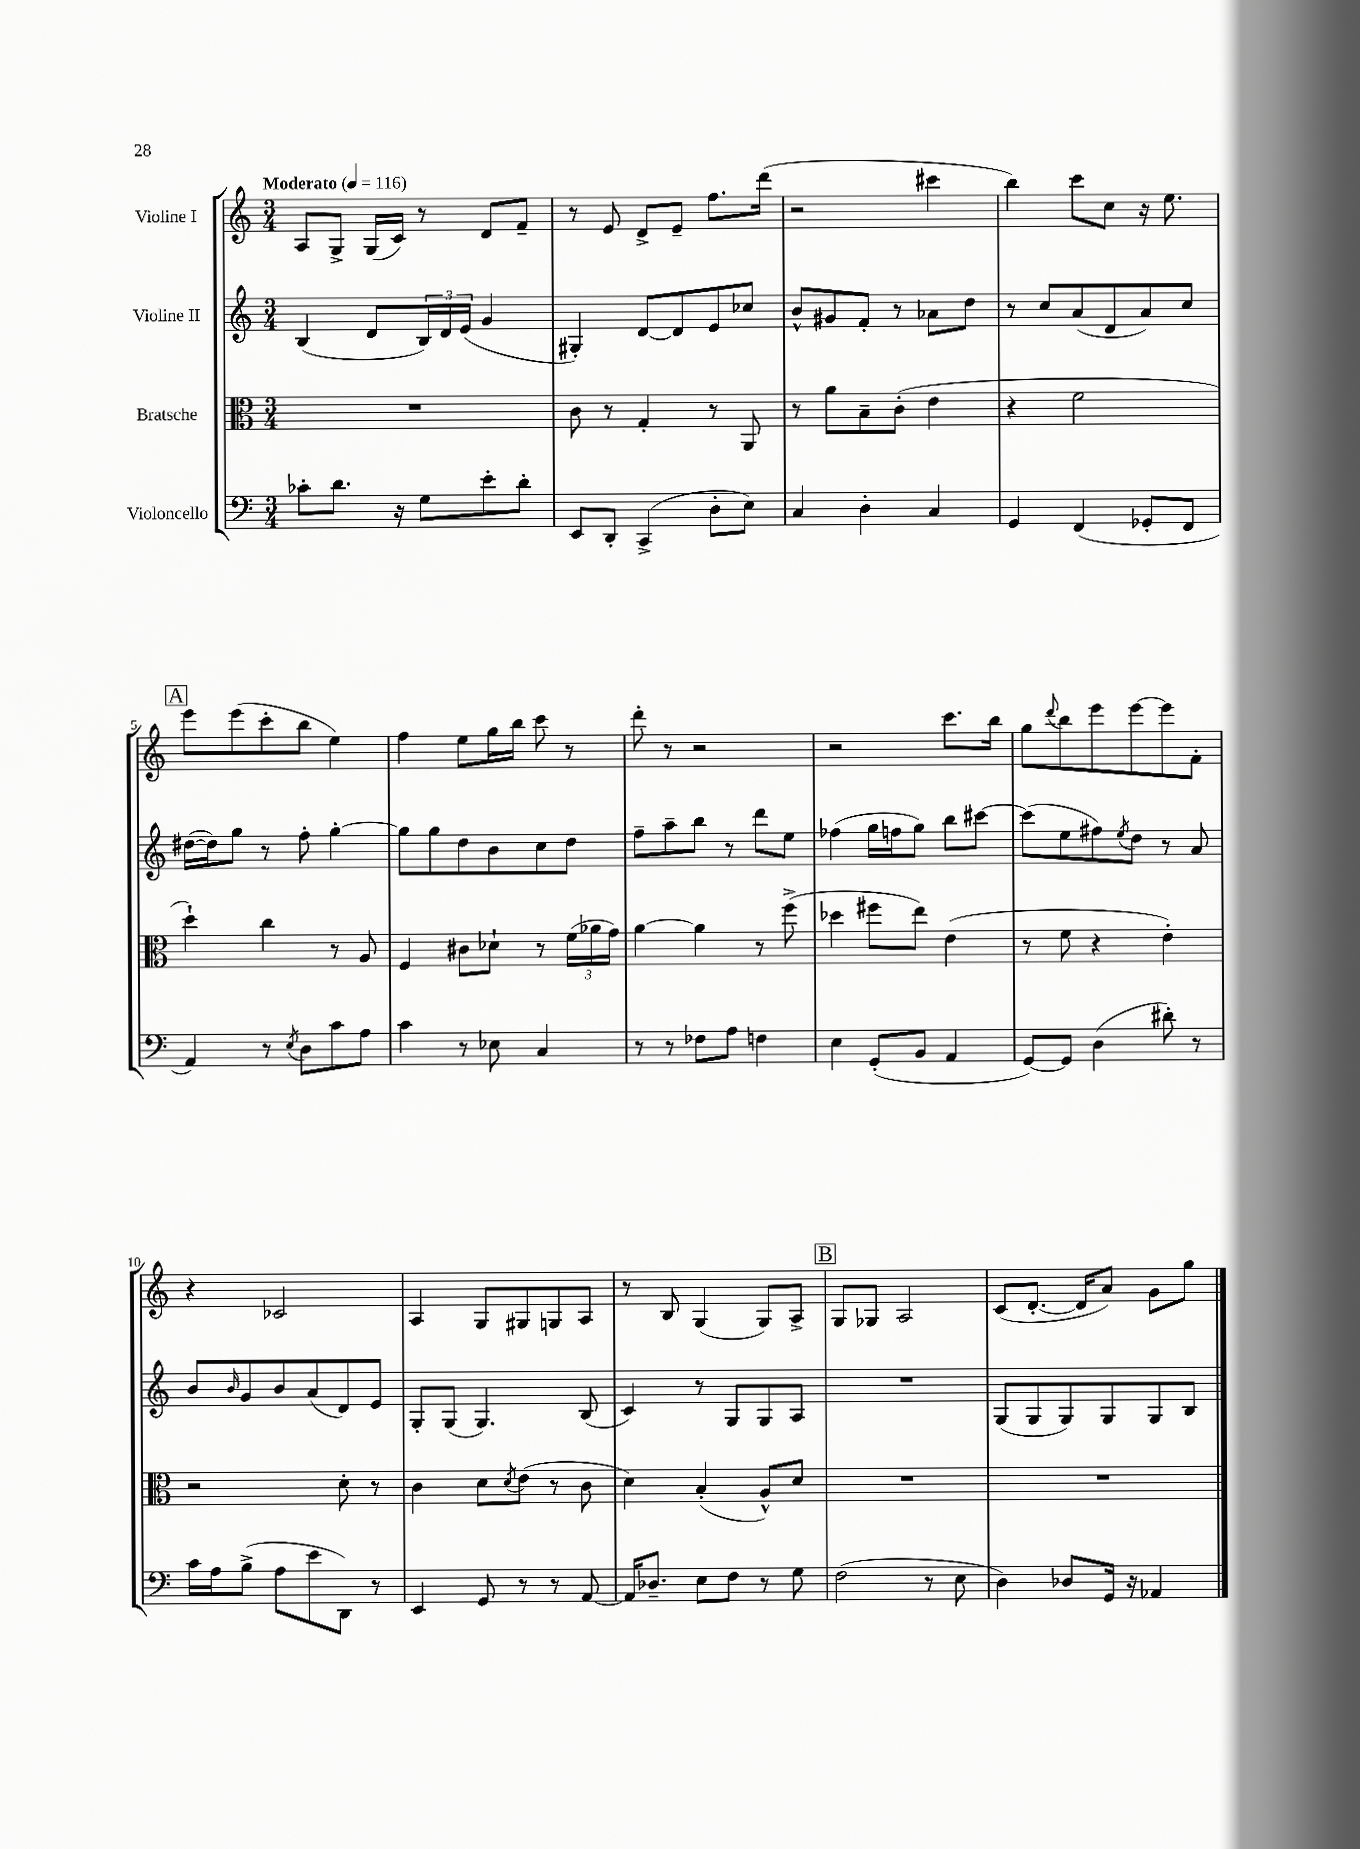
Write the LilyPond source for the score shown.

<<
\new StaffGroup <<
\new Staff = "s0" \with { instrumentName = "Violine I" } {
    \clef treble \key c \major \numericTimeSignature \time 3/4 \tempo "Moderato" 4 = 116
    a8 g8-> g16( c'16) r8 d'8 f'8-- |
    r8 e'8 d'8-> e'8-- f''8. d'''16( |
    r2 cis'''4 |
    b''4) c'''8 c''8 r16 e''8. |
    \mark \markup { \box "A" } e'''8 e'''8( c'''8-. b''8 e''4) |
    f''4 e''8 g''16 b''16 c'''8 r8 |
    d'''8-. r8 r2 |
    r2 c'''8. b''16 |
    g''8 \appoggiatura { d'''8 } b''8 e'''8 e'''8~ e'''8 f'8-. |
    r4 ces'2 |
    a4 g8 gis8 g8 a8 |
    r8 b8 g4( g8) a8-> |
    \mark \markup { \box "B" } g8 ges8 a2 |
    c'8( d'8.~-. d'16 a'8) g'8 g''8 \bar "|." |
}
\new Staff = "s1" \with { instrumentName = "Violine II" } {
    \clef treble \key c \major \numericTimeSignature \time 3/4
    b4( d'8 \tuplet 3/2 { b16) d'16 e'16( } g'4 |
    gis4-.) d'8~ d'8 e'8 ces''8 |
    b'8-^ gis'8 f'8-. r8 aes'8 d''8 |
    r8 c''8 a'8( d'8 a'8) c''8 |
    \mark \markup { \box "A" } dis''16~( dis''16) g''8 r8 f''8-. g''4~-. |
    g''8 g''8 d''8 b'8 c''8 d''8 |
    f''8-- a''8-- b''8 r8 d'''8 e''8 |
    fes''4( g''16 f''16 g''8) b''8 cis'''8~ |
    cis'''8( e''8 fis''8) \acciaccatura { e''8 } d''8 r8 a'8 |
    b'8 \grace { b'16 } g'8 b'8 a'8( d'8) e'8 |
    g8-. g8( g4.) b8( |
    c'4) r8 g8 g8 a8 |
    \mark \markup { \box "B" } R2. |
    g8( g8 g8) g8 g8 b8 \bar "|." |
}
\new Staff = "s2" \with { instrumentName = "Bratsche" } {
    \clef alto \key c \major \numericTimeSignature \time 3/4
    R2. |
    c'8 r8 g4-. r8 a,8 |
    r8 a'8 b8-- c'8-.( e'4 |
    r4 f'2 |
    \mark \markup { \box "A" } d''4-!) c''4 r8 a8 |
    f4 cis'8 des'8-! r8 \tuplet 3/2 { f'16( aes'16 g'16) } |
    a'4~ a'4 r8 f''8->( |
    des''4 fis''8 e''8) e'4( |
    r8 f'8 r4 e'4-.) |
    r2 d'8-. r8 |
    c'4 d'8 \acciaccatura { d'8 } e'8( r8 c'8 |
    d'4) b4-.( a8-^) d'8 |
    \mark \markup { \box "B" } R2. |
    R2. \bar "|." |
}
\new Staff = "s3" \with { instrumentName = "Violoncello" } {
    \clef bass \key c \major \numericTimeSignature \time 3/4
    ces'8-. d'8. r16 g8 e'8-. d'8-. |
    e,8 d,8-. c,4->( d8-. e8) |
    c4 d4-. c4 |
    g,4 f,4( ges,8-. f,8 |
    \mark \markup { \box "A" } a,4) r8 \acciaccatura { e8 } d8 c'8 a8 |
    c'4 r8 ees8 c4 |
    r8 r8 fes8 a8 f4 |
    e4 g,8-.( b,8 a,4 |
    g,8~) g,8 d4( dis'8-.) r8 |
    c'16 a16 b8->( a8 e'8 d,8) r8 |
    e,4 g,8 r8 r8 a,8~ |
    a,16 des8.-- e8 f8 r8 g8 |
    \mark \markup { \box "B" } f2( r8 e8 |
    d4) des8 g,16 r16 aes,4 \bar "|." |
}
>>
>>
